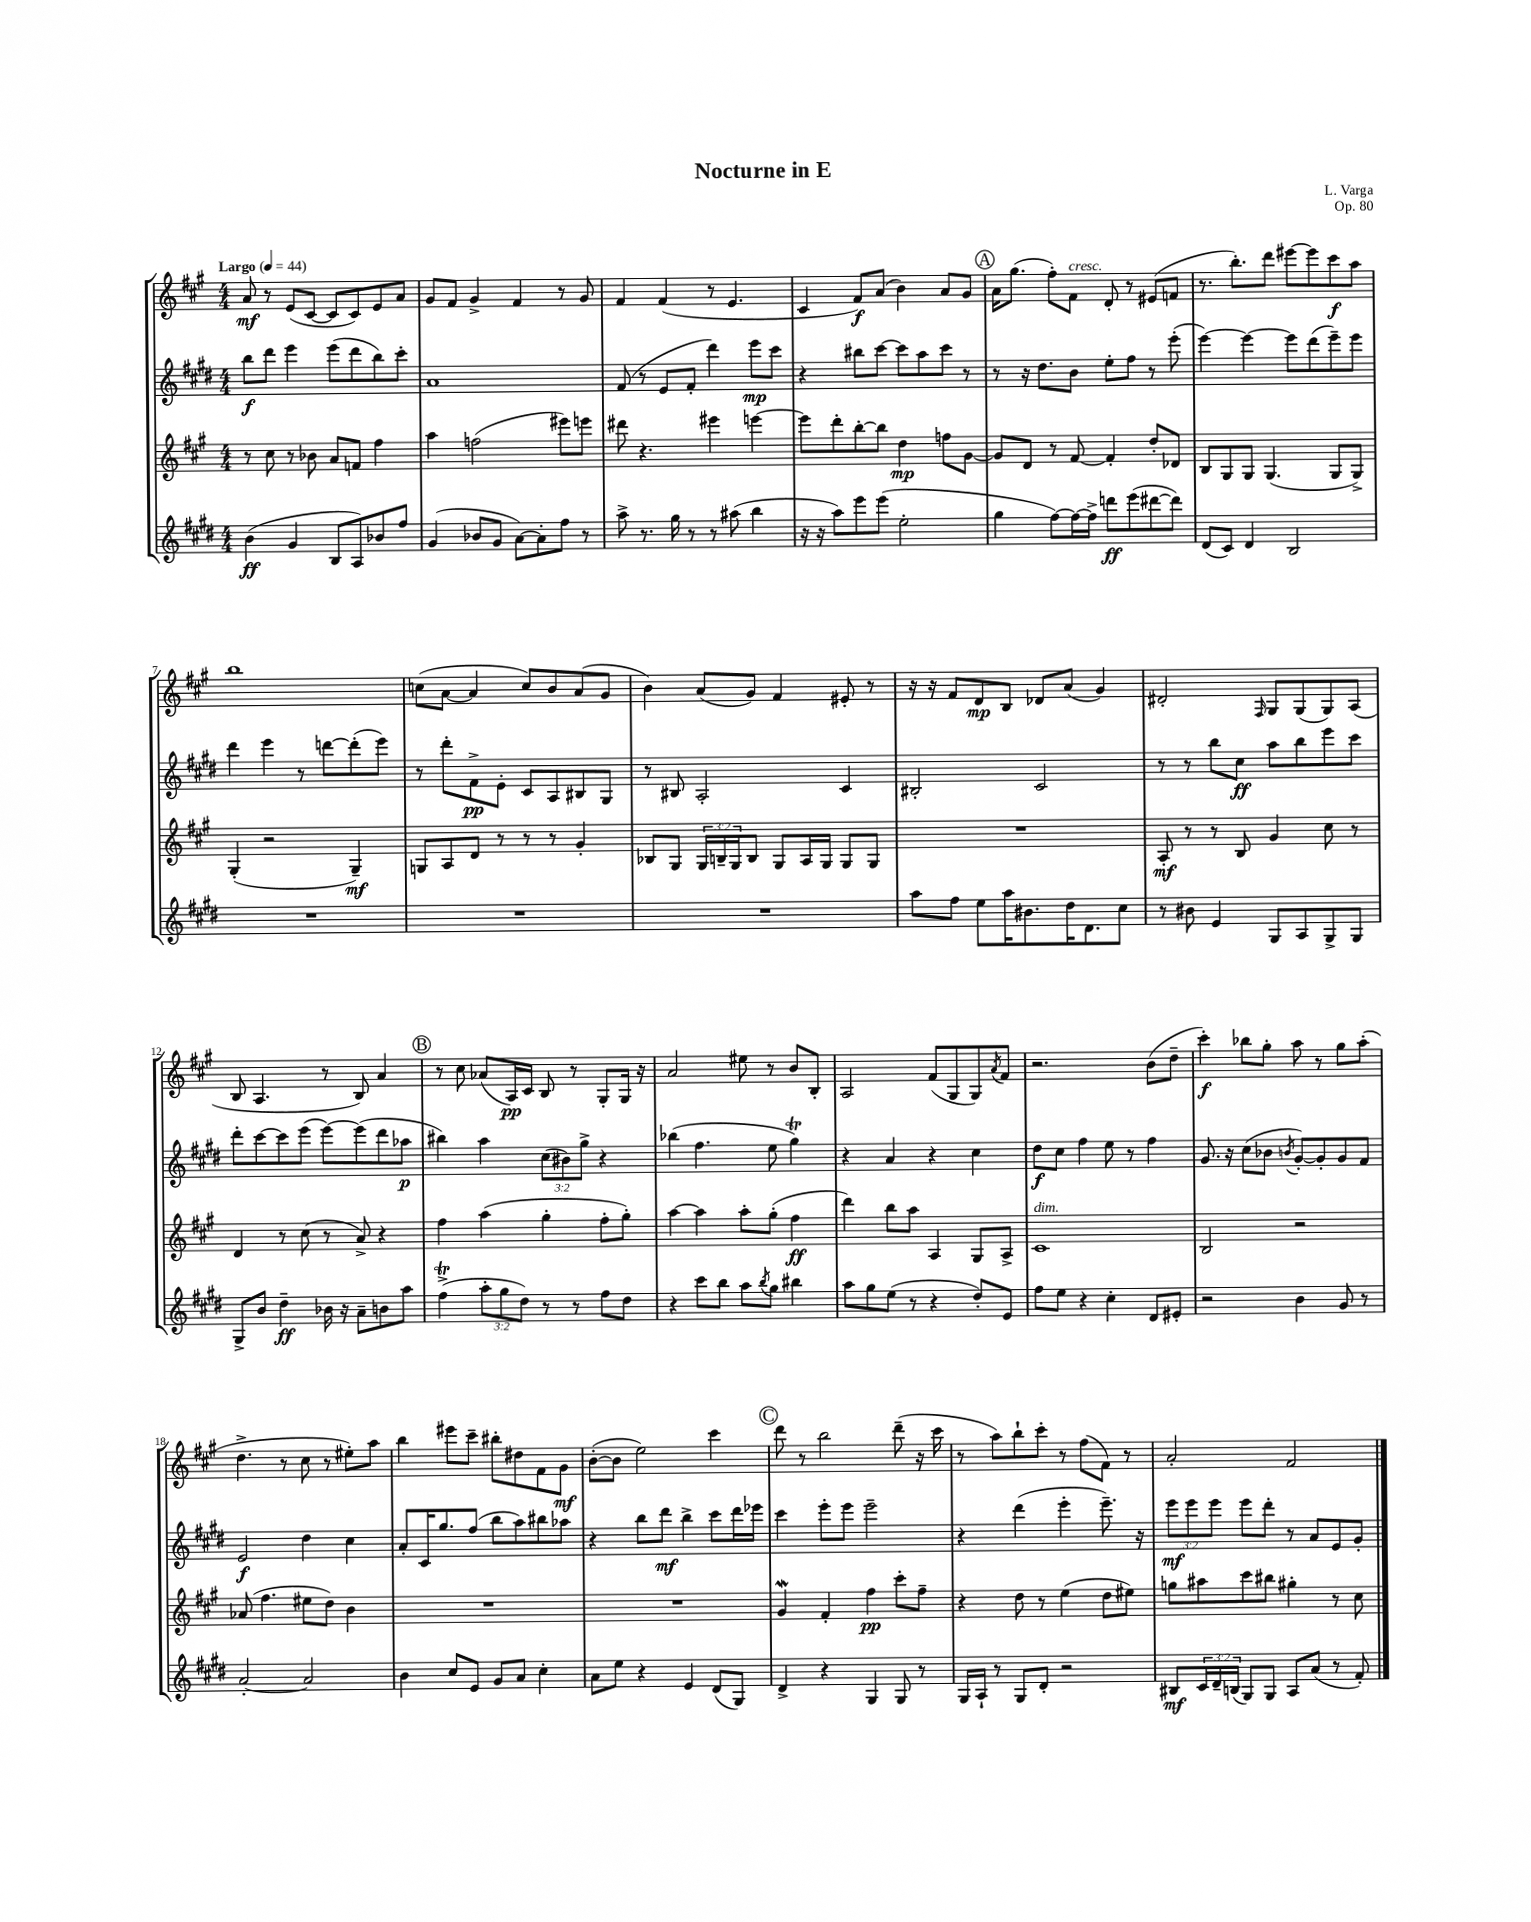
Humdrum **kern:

**kern	**kern	**kern	**kern
*staff4	*staff3	*staff2	*staff1
*clefG2	*clefG2	*clefG2	*clefG2
*k[f#c#g#d#]	*k[f#c#g#]	*k[f#c#g#d#]	*k[f#c#g#]
*M4/4	*M4/4	*M4/4	*M4/4
*MM44	*MM44	*MM44	*MM44
(4b	8r	8bb	8a
.	8cc#	8ddd#	8r
4g#	8r	4eee	(8e
.	8b-	.	[8c#
8B	8a	(8eee	8c#]
8A)	8f	8ddd#	8c#)
8b-	4ff#	8bb)	8e
8ff#	.	8ccc#'	8a
=	=	=	=
(4g#	4aa	1a	8g#
.	.	.	8f#
8b-	(2ff	.	4g#^
8g#	.	.	.
[8a)	.	.	4f#
8a']	.	.	.
8ff#	8eee#)	.	8r
8r	8eee	.	8g#
=	=	=	=
8aa^	8ddd#	(8f#	4f#
8.r	4.r	8r	.
.	.	8e	(4f#
16gg#	.	.	.
8r	.	8f#'	.
8r	4eee#	4ddd#)	8r
(8aa#	.	.	4.e
4bb	[4eee	8eee	.
.	.	8ccc#	.
=	=	=	=
16r	8eee]	4r	4c#
16r	.	.	.
8aa)	8ddd'	.	.
8eee	[8bb'	8bb#	8f#)
(8eee	8bb]	[8ccc#	(8a
2ee'	4dd	8ccc#]	4b)
.	.	8aa	.
.	8ff	8ccc#	8a
.	[8g#	8r	8g#
=	=	=	=
4gg#	8g#]	8r	16a
.	.	.	(8.gg#
.	8d	16r	.
.	.	8.dd#	.
[8ff#)	8r	.	8ff#')
16ff#_	[8f#	8b	8f#
16ff#^]	.	.	.
8ddd	4f#']	8ee'	8d'
(8eee	.	8ff#	8r
[8ddd#	8dd'	8r	(8e#
8ddd#])	8d-	(8eee'	8f
=	=	=	=
(8d#	8B	[4eee)	8.r
8c#)	8G#	.	.
.	.	.	8.bb')
4d#	8G#	4eee_	.
.	(4.G#	.	8ddd
2B	.	8eee]	[8eee#
.	.	(8ddd#	8eee#]
.	8G#	8eee~)	8ccc#
.	8G#^)	8eee	8aa
=	=	=	=
1r	(4G#'	4ddd#	1bb
.	2r	4eee	.
.	.	8r	.
.	.	[8ddd	.
.	4G#~)	(8ddd']	.
.	.	8eee)	.
=	=	=	=
1r	8G	8r	(8cc
.	8A	8ddd#'	[8a
.	8d	8f#^	4a]
.	8r	8e'	.
.	8r	8c#	8cc)
.	8r	8A	8b
.	4g#'	8B#	(8a
.	.	8G#	8g#
=	=	=	=
1r	8B-	8r	4b)
.	8G#	8B#	.
.	24G#	2A'	(8a
.	24B~	.	.
.	24G#	.	.
.	8B	.	8g#)
.	8G#	.	4f#
.	16A	.	.
.	16G#	.	.
.	8G#	4c#	8e#'
.	8G#	.	8r
=	=	=	=
8aa	1r	2B#'	16r
.	.	.	16r
8ff#	.	.	8f#
8ee	.	.	8d
16aa	.	.	8B
8.b#	.	.	.
.	.	2c#	8d-
16dd#	.	.	(8a
8.d#	.	.	.
.	.	.	4g#)
8cc#	.	.	.
=	=	=	=
8r	8A'	8r	2d#'
8b#	8r	8r	.
4e	8r	8bb	.
.	8B	8cc#	.
.	.	.	16qqF#
8G#	4g#	8aa	8G#
8A	.	8bb	(8G#
8G#^	8cc#	8eee	8G#)
8G#	8r	8ccc#	(8A
=	=	=	=
8G#^	4d	8ddd#'	8B
8b	.	[8ccc#	4.A
4dd#~	8r	8ccc#]	.
.	(8cc#	(8eee	.
16b-	8r	[8eee)	8r
16r	.	.	.
8a~	8a^)	(8eee]	8B)
8b	4r	8ddd#	4a
8aa	.	8aa-	.
=	=	=	=
(4ff#^	4ff#	4bb#)	8r
.	.	.	8cc#
12aa'	(4aa	4aa	(8a-
12gg#	.	.	.
.	.	.	16A)
12dd#)	.	.	.
.	.	.	16c#
8r	4gg#'	(12cc#	8B
.	.	12b#)	.
8r	.	.	8r
.	.	12gg#^	.
8ff#	8ff#'	4r	8G#'
8dd#	8gg#')	.	16G#
.	.	.	16r
=	=	=	=
4r	[4aa	(4bb-	2a
8ccc#	4aa]	4.ff#	.
8bb	.	.	.
8aa	8aa'	.	8ee#
8qbb	.	.	.
8gg#	(8gg#'	8ee	8r
4bb#	4ff#	4gg#)	8b
.	.	.	8B'
=	=	=	=
8aa	4ddd)	4r	2A
8gg#	.	.	.
(8ee	8bb	4a	.
8r	8aa	.	.
4r	4A	4r	(8f#
.	.	.	8G#
8dd#')	8G#	4cc#	8G#)
.	.	.	8qa
8e	8A^	.	8f#
=	=	=	=
8ff#	1c#	8dd#	2.r
8ee	.	8cc#	.
4r	.	4ff#	.
4cc#'	.	8ee	.
.	.	8r	.
8d#	.	4ff#	(8b
8e#'	.	.	8dd~
=	=	=	=
2r	2B	8.g#	4ccc#')
.	.	16r	.
.	.	(8cc#	8bb-
.	.	8b-	8gg#'
.	.	8qb	.
4b	2r	[8g#')	8aa
.	.	8g#']	8r
8g#	.	8g#	8gg#
8r	.	8f#	(8aa'
=	=	=	=
[2a'	(8a-	2e	4.dd^
.	4.ff#	.	.
.	.	.	8r
2a]	8ee#	4dd#	8cc#
.	8dd)	.	8r
.	4b	4cc#	8ee#')
.	.	.	8aa
=	=	=	=
4b	1r	8a'	4bb
.	.	16c#	.
.	.	8.gg#	.
8cc#	.	.	8eee#
8e	.	(8ff#	8ccc#~
8g#	.	8bb	8bb#'
8a	.	8aa)	8dd#
4cc#'	.	8bb#	8f#
.	.	8aa-	8g#
=	=	=	=
8a	1r	4r	([8b'
8ee	.	.	8b]
4r	.	8bb	2ee)
.	.	8ddd#	.
4e	.	4bb^	.
(8d#	.	8ccc#	4ccc#
8G#)	.	16ddd#	.
.	.	16eee-	.
=	=	=	=
4d#^	4g#	4ccc#	8ddd
.	.	.	8r
4r	4f#'	8eee'	2bb
.	.	8eee	.
4G#	4ff#	2eee~	.
8G#	8ccc#'	.	(8ddd~
8r	8ff#~	.	16r
.	.	.	16ccc#
=	=	=	=
16G#	4r	4r	8r
16A`	.	.	.
8r	.	.	8aa)
8G#	8dd	(4ddd#	8bb`
8d#'	8r	.	8ccc#'
2r	(4ee	4eee'	8r
.	.	.	(8ff#
.	8dd	8.eee~)	8f#)
.	8ee#)	.	8r
.	.	16r	.
=	=	=	=
8B#	8gg	12eee	2a'
.	.	12eee	.
24c#	8aa#	.	.
24d#~	.	12eee	.
(24B	.	.	.
8G#)	8ccc#	8eee	.
8G#	8bb#	8ddd#'	.
8A	4gg#'	8r	2f#
(8a	.	8a	.
8r	8r	8e	.
8f#')	8cc#	8g#'	.
==	==	==	==
*-	*-	*-	*-
